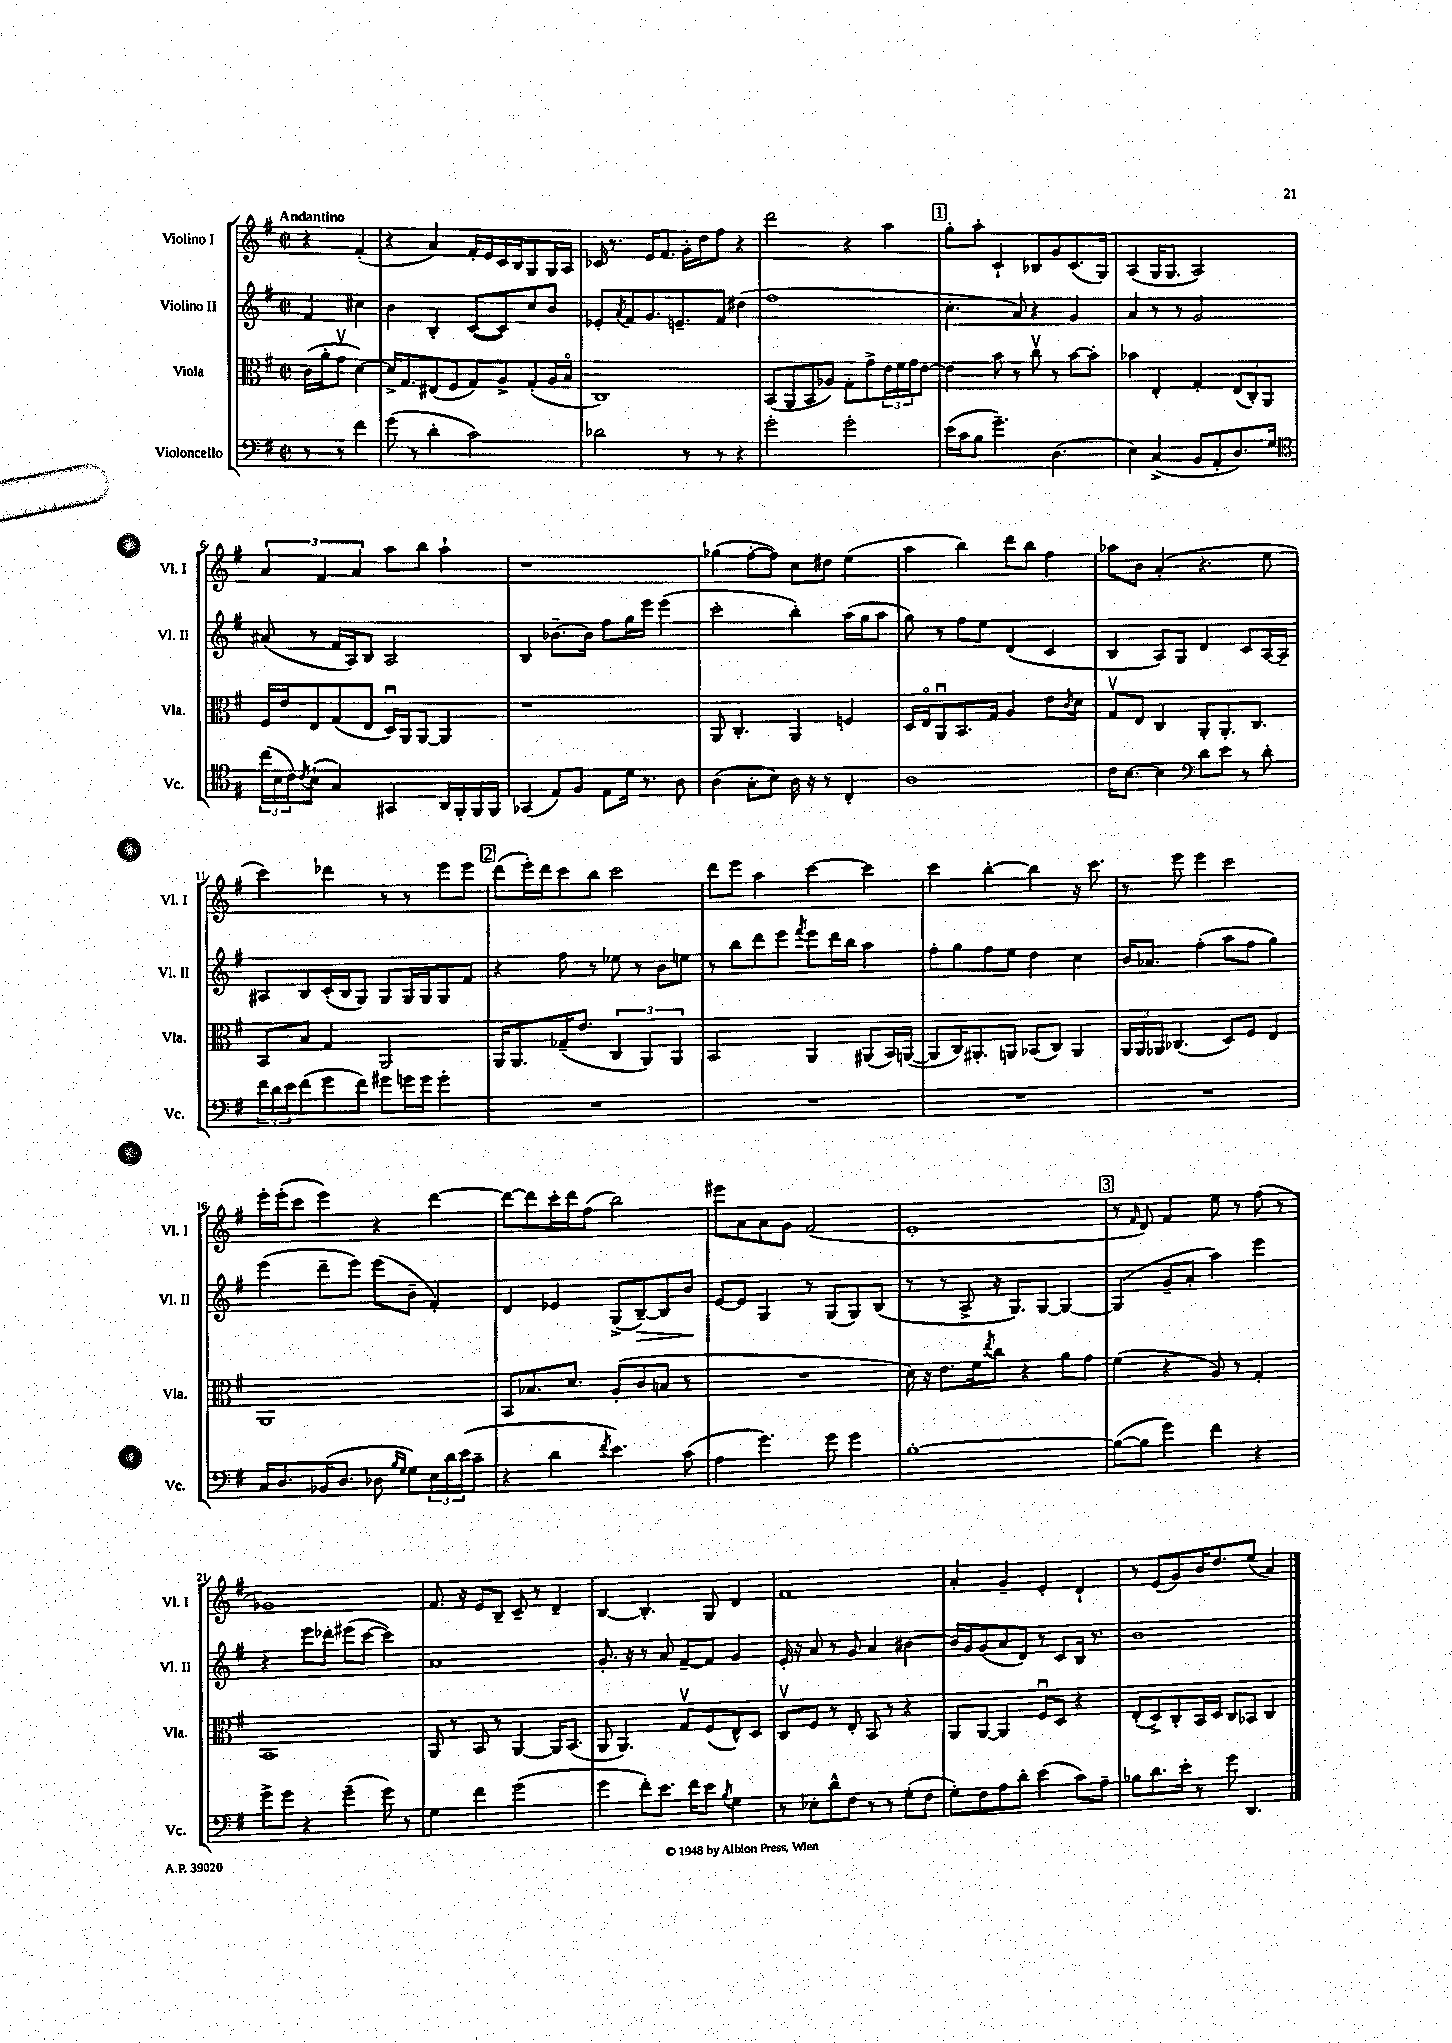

**kern	**kern	**kern	**dynam	**kern
*part4	*part3	*part2	*part2	*part1
*staff4	*staff3	*staff2	*staff2	*staff1
*I"Violoncello	*I"Viola	*I"Violino II	*	*I"Violino I
*I'Vc.	*I'Vla.	*I'Vl. II	*	*I'Vl. I
*clefF4	*clefC3	*clefG2	*	*clefG2
*k[f#]	*k[f#]	*k[f#]	*	*k[f#]
*M2/2	*M2/2	*M2/2	*	*M2/2
*met(c|)	*met(c|)	*met(c|)	*	*met(c|)
=	=	=	=	=
!	!	!	!	!LO:TX:a:B:t=Andantino
8r	(16c\LL	4f#/	.	4r
.	16a'\J	.	.	.
8r	8gv\J	.	.	.
4f#\	[4d\)	4cc#X\	.	(4f#'/
=1	=1	=1	=1	=1
(8g\	16d^/KL]	4b\	.	4r
.	8.G/	.	.	.
8r	.	.	.	.
4d'\	(8E#X/	4B'/	.	4a/)
.	8F#/J	.	.	.
2c\)	8G/L)	([8c/L	.	16f#'/LL
.	.	.	.	16e/
.	8A^/	8c/])	.	16c/
.	.	.	.	16B/J
.	(8G'/	8cc/	.	8G/
.	16A/L	8b/J	.	16G/L
.	16B/JJ	.	.	16A/JJ
=2	=2	=2	=2	=2
2d-X\	1C)	8e-X'/L	.	16c-X/
.	.	.	.	8.r
.	.	8qa/	.	.
.	.	8f#/	.	.
.	.	8.g/	.	16e/KL
.	.	.	.	8.f#/J
.	.	8.en~/	.	.
8r	.	.	.	16g'\LL
.	.	.	.	16dd\J
8r	.	8f#/J	.	8ff#\J
4r	.	(4dd#X\	.	4r
=3	=3	=3	=3	=3
2g'\	(8BB/L	1ff#	.	2ddd\
.	8AA/	.	.	.
.	8BB/	.	.	.
.	8A-X/J)	.	.	.
2g'\	8G'\L	.	.	4r
.	8g^\	.	.	.
.	24e\L	.	.	4aa\
.	24f#\	.	.	.
.	24g\J	.	.	.
.	[8e\J	.	.	.
!!LO:REH:place=s1:t=1
=4	=4	=4	=4	=4
(16e\LL	4e\]	4.cc'\	.	8gg'\L
16c\J	.	.	.	.
8B\J	.	.	.	8aa'\J
4.g~\)	8b\	.	.	4c`/
.	8r	8a/)	.	.
.	8ccv\	4r	.	8B-X/L
(4.D\	8r	.	.	8g/
.	[8b\L	4g/	.	(8.c/
.	8b'\J]	.	.	.
.	.	.	.	16G/Jk)
=5	=5	=5	=5	=5
4E\)	4b-X\	4a/	.	(4A/
(4C^/	4E'/	8r	.	16G/KL
.	.	.	.	8.G/J
.	.	8r	.	.
8BB/L	4G'/	2g/	.	2A/)
8AA'/	.	.	.	.
8.D/)	(12E/L	.	.	.
.	12C'/)	.	.	.
.	12AA/J	.	.	.
16G/Jk	.	.	.	.
!!LO:LB:g=z
=6	=6	=6	=6	=6
*clefC4	*	*	*	*
(24cc\LL	16F#/LL	(8a#X/	.	6a/
24B\	.	.	.	.
.	16e/J	.	.	.
24c\J)	.	.	.	.
8qc/	.	.	.	.
(8B`\J	8E/	8r	.	.
.	.	.	.	6f#/
4G/)	(8G/	16f#/LL	.	.
.	.	16A/J)	.	.
.	.	.	.	6a/
.	8E/J	8B/J	.	.
4GG#X/	16Du/LL)	2A/	.	8aa\L
.	16AA/J	.	.	.
.	[8AA/J	.	.	8bb\J
16AA/LL	4AA/]	.	.	4aa`\
16FF#'/	.	.	.	.
16FF#/	.	.	.	.
16FF#/JJ	.	.	.	.
=7	=7	=7	=7	=7
(4GG-X/	1r	4B/	.	1r
8E/L)	.	[8.b-X~\L	.	.
8F#/J	.	.	.	.
.	.	16b-\Jk]	.	.
8E\L	.	8ff#\L	.	.
16d\Jk	.	16gg\L	.	.
8.r	.	16eee\JJ	.	.
.	.	(4eee\	.	.
8A\	.	.	.	.
=8	=8	=8	=8	=8
(4A\	8AA/	2ccc'\	.	(4gg-X\
.	4.C'/	.	.	.
8G'\L	.	.	.	[8ff#'\L
8B\J)	.	.	.	8ff#\J])
16A\	4AA/	4bb'\)	.	8cc\L
16r	.	.	.	.
8r	.	.	.	8dd#X\J
4C'/	4Fn/	(16aa\LL	.	(4ee\
.	.	16gg\J	.	.
.	.	8aa\J	.	.
=9	=9	=9	=9	=9
1A	16D/LL	8gg\)	.	4aa\
.	16E/J	.	.	.
.	8AAu/	8r	.	.
.	8.BB/	8ff#\L	.	4bb\)
.	.	8ee\J	.	.
.	16G/Jk	.	.	.
.	4A/	(4d/	.	8ddd\L
.	.	.	.	8bb\J
.	8e\L	4c/	.	4ff#\
.	8qc/	.	.	.
.	8d\J	.	.	.
=10	=10	=10	=10	=10
16c\KL	8Gv/L	4B/	.	8aa-X\L
[8.B\J	.	.	.	.
.	8E/J	.	.	8b\J
4B\]	4C/	8A/L)	.	(4a'/
.	.	8G/J	.	.
*clefF4	*	*	*	*
8d\L	8AA'/L	4d/	.	4.r
8e\J	8.AA'/	.	.	.
8r	.	8c/L	.	.
.	8.C/J	.	.	.
8d'\	.	[16A/L	.	8ee\
.	.	16A~/JJ]	.	.
!!LO:LB:g=z
=11	=11	=11	=11	=11
24f#\LL	8BB/L	8A#X/L	.	4ccc\)
24d\	.	.	.	.
24e\J	.	.	.	.
(8f#\	8B/J	8B/	.	.
8g\	4G/	(16c'/L	.	4ddd-X\
.	.	16B/J	.	.
8f#\J)	.	8G/J)	.	.
8g#X\L	2AA/	8G/L	.	8r
16gn\L	.	16G/L	.	8r
16g\JJ	.	16G/J	.	.
4g'\	.	8G/	.	8eee\L
.	.	8f#/J	.	8eee\J
!!LO:REH:place=s1:t=2
=12	=12	=12	=12	=12
1r	16AA/KL	4r	.	(8ddd\L
.	8.AA/	.	.	.
.	.	.	.	16eee'\L)
.	.	.	.	16ddd\J
.	(16G-X~/K	8ff#\	.	8ccc\
.	8.e/J	.	.	.
.	.	8r	.	8bb\J
.	6C/	8ee-X\	.	2ccc\
.	.	8r	.	.
.	6AA/)	.	.	.
.	.	8b\L	.	.
.	6AA/	.	.	.
.	.	8een\J	.	.
=13	=13	=13	=13	=13
1r	2BB/	8r	.	8ddd\L
.	.	8bb\L	.	8eee\J
.	.	8ddd\	.	4aa\
.	.	8eee\J	.	.
.	.	8qfff#/	.	.
.	4AA/	8eee\L	.	[4ccc\
.	.	16ddd\L	.	.
.	.	16bb\JJ	.	.
.	(8AA#X/L	4aa\	.	4ccc\]
.	16BB/L)	.	.	.
.	([16AAn/JJ	.	.	.
=14	=14	=14	=14	=14
1r	8AA/L]	8ff#'\L	.	4ccc\
.	16C/K)	8gg\	.	.
.	8.AA#X'/	.	.	.
.	.	8ff#\	.	[4bb'\
.	8AAn/J	8ee\J	.	.
.	(8BB-X/L	4dd\	.	4bb\]
.	8C/J)	.	.	.
.	4AA/	4cc\	.	16r
.	.	.	.	8.ccc\
=15	=15	=15	=15	=15
1r	24AA/LL	16b/KL	.	8r
.	24AA/	.	.	.
.	.	8.a-X/J	.	.
.	24AA-X/JJ	.	.	.
.	(4.C-X/	.	.	8eee\
.	.	(4ff#'\	.	4eee\
.	8D/L)	8aa\L	.	2ccc\
.	8F#/J	8ff#\J	.	.
.	4E/	4gg\)	.	.
!!LO:LB:g=z
=16	=16	=16	=16	=16
16C/KL	1AA	(4eee\	.	16eee'\LL
8.D/	.	.	.	(16eee'\J
.	.	.	.	8ccc\J
(16BB-X/K	.	8ddd~\L	.	4eee\)
8.D/J	.	.	.	.
.	.	8eee\J)	.	.
8D-X\	.	(8eee\L	.	4r
16qqB/LL	.	.	.	.
16qqG/JJ	.	.	.	.
8G\L)	.	8b~\J	.	.
24E\L	.	4f#'/)	.	[4ddd\
24d\	.	.	.	.
(24e\J	.	.	.	.
8c~\J	.	.	.	.
=17	=17	=17	=17	=17
4r	8BB/L	4d/	.	8ddd\L_
.	8.B-X/	.	.	8ddd\]
4d\	.	4e-X/	.	16ccc'\L
.	8.d/J	.	.	16ddd\J
.	.	.	.	(8ff#\J
8qf#/	.	.	.	.
4.e\)	(8A'/L	(8G^/L	.	2bb\)
!	!	!	!LO:HP:b	!
.	8c/	[8B~/)	>	.
.	8Bn/J	8B/]	.	.
(8c\	8r	8b/J	.	.
.	.	.	]	.
=18	=18	=18	=18	=18
4A\	1r	[8e/L	.	8eee#X\L
.	.	8e/J]	.	8a\
4.g\)	.	4G/	.	8a\
.	.	.	.	8g\J
.	.	8r	.	(2f#/
8g\	.	(8G/L	.	.
4g\	.	8G/)	.	.
.	.	(8B/J	.	.
=19	=19	=19	=19	=19
[1B'	16d\)	8r	.	1e'
.	16r	.	.	.
.	8.e\L	8r	.	.
.	.	8A^/	.	.
.	16f#\k	.	.	.
.	8qee/	.	.	.
.	8cc\J	16r	.	.
.	.	8.G/L)	.	.
.	4r	.	.	.
.	.	[8G/J	.	.
.	8a\L	4G/_	.	.
.	8g\J	.	.	.
!!LO:REH:place=s1:t=3
=20	=20	=20	=20	=20
(8B\L_	(4f#\	(4G/]	.	8r
.	.	.	.	16qqf#/
8B\J]	.	.	.	8d/)
4g\)	4r	8g~/L	.	4f#/
.	.	8a'/J	.	.
4f#\	8A/)	4aa\)	.	8ee\
.	8r	.	.	8r
4r	4G'/	4eee\	.	(8ff#\
.	.	.	.	8r
!!LO:LB:g=z
=21	=21	=21	=21	=21
8g^\L	1BB	4r	.	1g-X)
8g\J	.	.	.	.
4r	.	8eee\L	.	.
.	.	8ddd-X'\J	.	.
(4g~\	.	(8eee#X\L	.	.
.	.	[8ccc\J	.	.
8g\)	.	4ccc\])	.	.
8r	.	.	.	.
=22	=22	=22	=22	=22
4G\	8AA/	1a	.	8.f#/
.	8r	.	.	.
.	.	.	.	16r
4f#\	8BB/	.	.	8e/L
.	8r	.	.	8B~/J
(2g\	[4AA/	.	.	8c~/
.	.	.	.	8r
.	16AA/KL]	.	.	4d~/
.	(8.BB/J	.	.	.
=23	=23	=23	=23	=23
4g\	8AA/	8.g'/	.	[4B/
.	4.AA/)	.	.	.
.	.	16r	.	.
8f#'\L)	.	8r	.	4.B'/]
8.e\J	.	8a/	.	.
.	8Gv/L	[8f#~/L	.	.
16f#\KL	.	.	.	.
8e\J	(8F#/	8f#/J]	.	8G/
8qB/	.	.	.	.
4G\	8E^^/)	4g/	.	4d/
.	8D/J	.	.	.
=24	=24	=24	=24	=24
8r	8Cv/L	16e'/	.	1f#
.	.	16r	.	.
8E-X'\L	8F#/J	8a/	.	.
8d^^\	8r	8r	.	.
8F#\J	8E'/	8g/	.	.
8r	8BB/	4a/	.	.
8r	8r	.	.	.
(8G'\L	4r	[4b#X\	.	.
8F#\J	.	.	.	.
=25	=25	=25	=25	=25
8G'\L)	8AA/L	16b#/LL]	.	4a'/
.	.	16g/J	.	.
8F#\	[8AA/J	(8g/	.	.
8A\	4AA/]	8a/	.	4g~/
8d'\J	.	8d/J)	.	.
(4e\	8F#u/L	8r	.	4e'/
.	8D/J	8c/L	.	.
8c\L)	4r	16B/Jk	.	4d`/
.	.	8.r	.	.
8A~\J	.	.	.	.
=26	=26	=26	=26	=26
8B-X\L	(8E'/L	1b	.	8r
8.d\	8D^/)	.	.	(8e/L
.	8C'/	.	.	8g/)
16e'\Jk	.	.	.	.
8r	16BB/L	.	.	16b/K
.	16D/JJ	.	.	8.dd/
8g\	8C/L	.	.	.
4.DD/	8BB-X/J	.	.	(8ee/J
.	4C/	.	.	4a/)
==	==	==	==	==
*-	*-	*-	*-	*-
